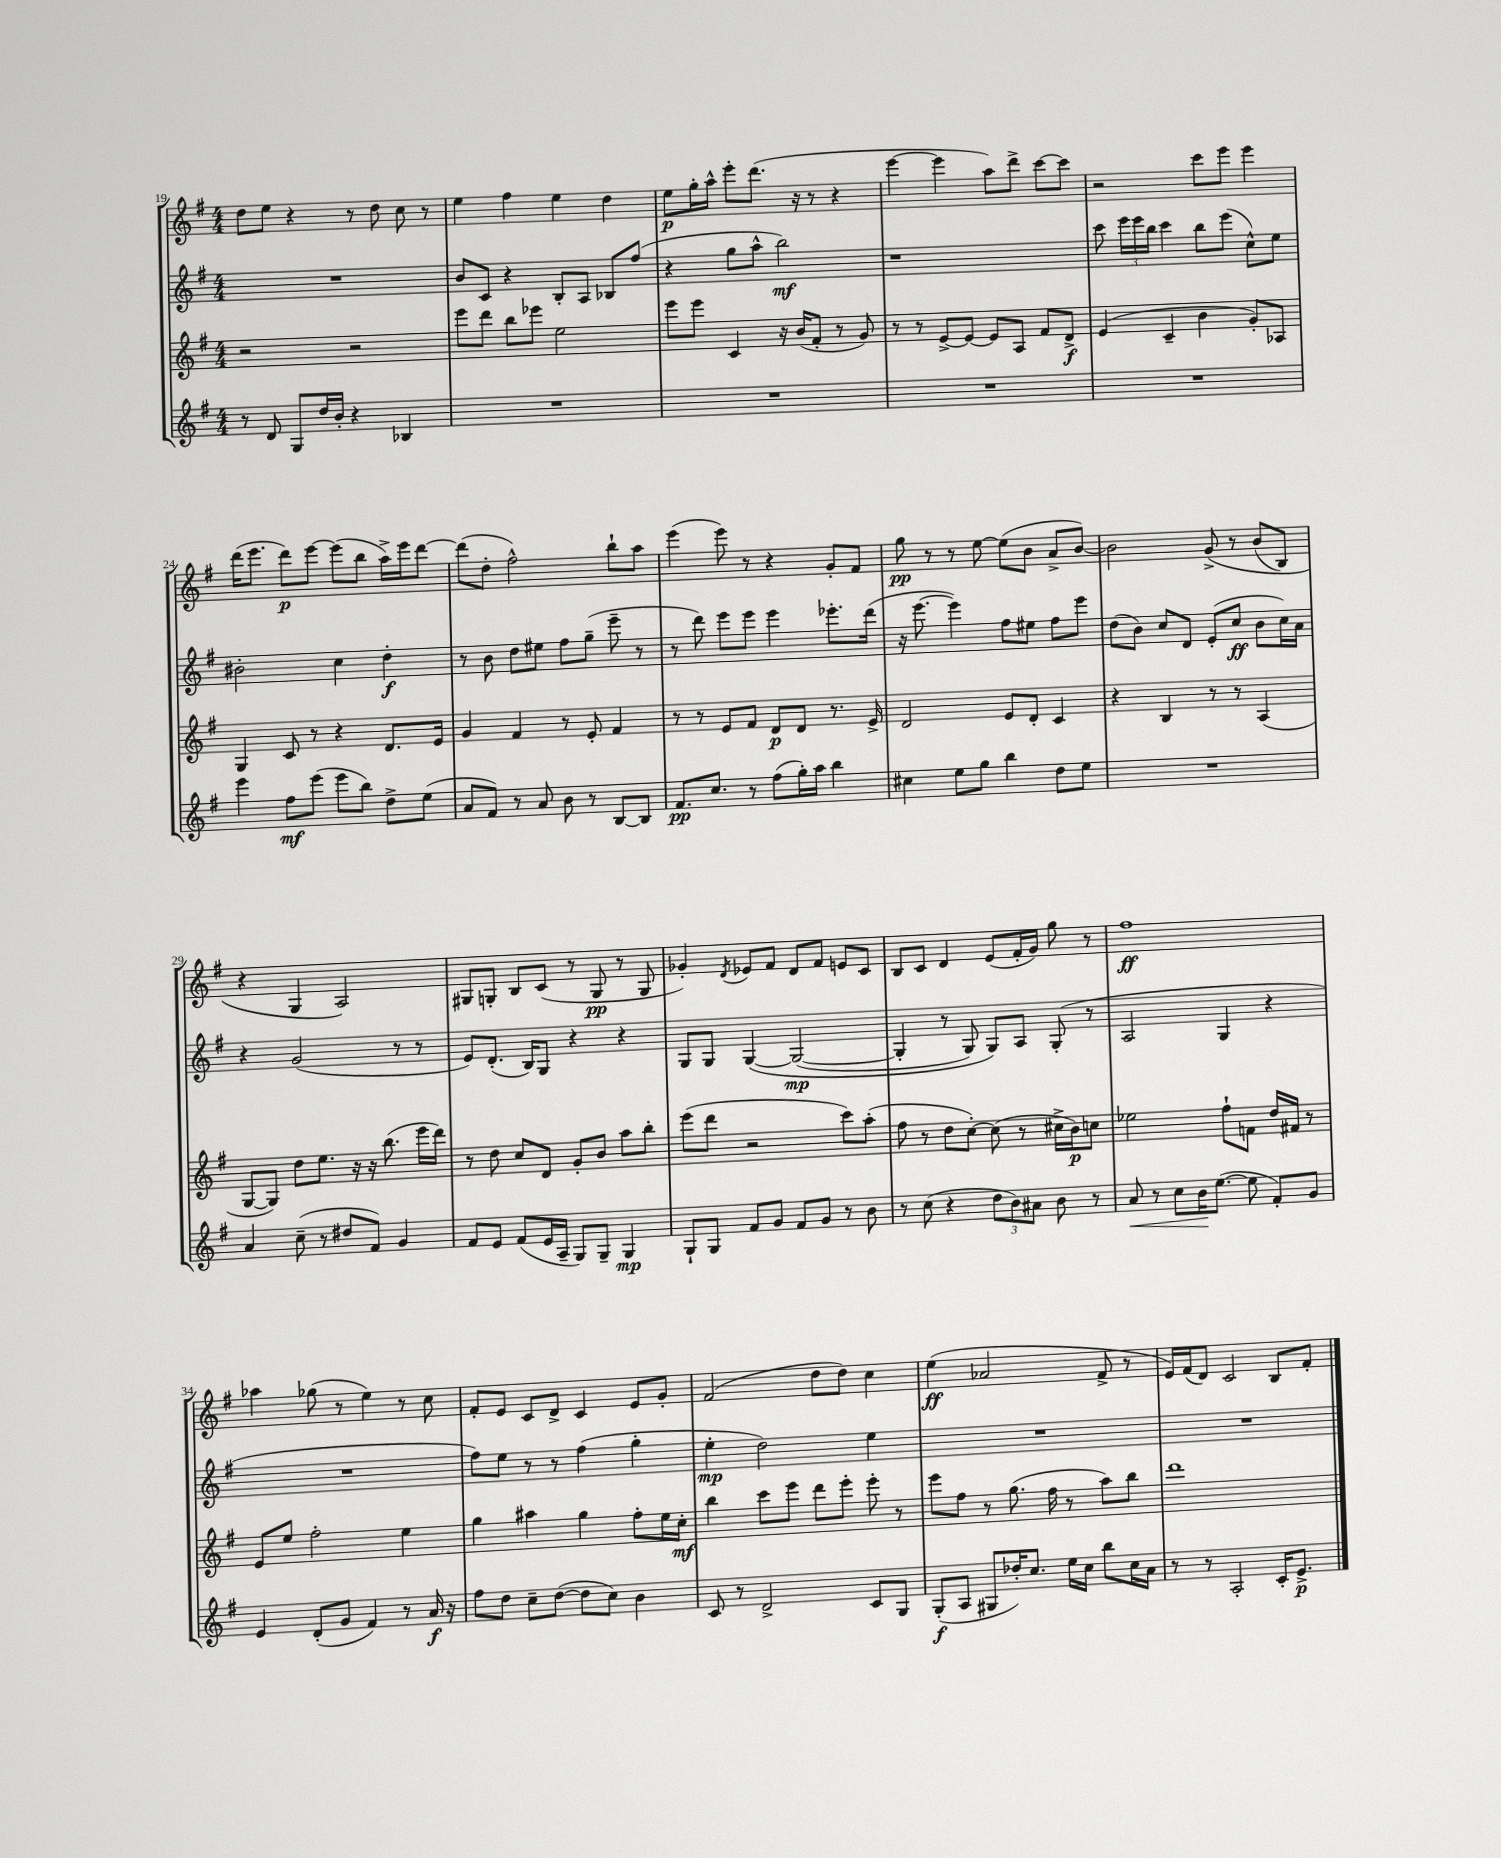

**kern	**dynam	**kern	**dynam	**kern	**dynam	**kern	**dynam
*part4	*part4	*part3	*part3	*part2	*part2	*part1	*part1
*staff4	*staff4	*staff3	*staff3	*staff2	*staff2	*staff1	*staff1
*clefG2	*	*clefG2	*	*clefG2	*	*clefG2	*
*k[f#]	*	*k[f#]	*	*k[f#]	*	*k[f#]	*
*M4/4	*	*M4/4	*	*M4/4	*	*M4/4	*
=19	=19	=19	=19	=19	=19	=19	=19
8r	.	2r	.	1r	.	8dd\L	.
8d/	.	.	.	.	.	8ee\J	.
8G/L	.	.	.	.	.	4r	.
16dd/L	.	.	.	.	.	.	.
16b'/JJ	.	.	.	.	.	.	.
4r	.	2r	.	.	.	8r	.
.	.	.	.	.	.	8dd\	.
4B-X/	.	.	.	.	.	8cc\	.
.	.	.	.	.	.	8r	.
=20	=20	=20	=20	=20	=20	=20	=20
1r	.	8eee\L	.	8b/L	.	4ee\	.
.	.	8ddd\J	.	8c/J	.	.	.
.	.	8bb\L	.	4r	.	4ff#\	.
.	.	8eee-X\J	.	.	.	.	.
.	.	2ee\	.	8B'/L	.	4ee\	.
.	.	.	.	8A/J	.	.	.
.	.	.	.	8B-X/L	.	4dd\	.
.	.	.	.	(8ff#/J	.	.	.
=21	=21	=21	=21	=21	=21	=21	=21
1r	.	8eee\L	.	4r	.	8ee\L	p
.	.	8eee\J	.	.	.	16gg'\L	.
.	.	.	.	.	.	16aa^^\JJ	.
.	.	4c/	.	8gg\L	.	8eee'\L	.
.	.	.	.	8aa^^\J	.	(8.ddd\J	.
.	.	16r	.	2bb\)	mf	.	.
.	.	(16b/KL	.	.	.	16r	.
.	.	8f#'/J	.	.	.	8r	.
.	.	8r	.	.	.	4r	.
.	.	8g/)	.	.	.	.	.
=22	=22	=22	=22	=22	=22	=22	=22
1r	.	8r	.	1r	.	[4eee\	.
.	.	8r	.	.	.	.	.
.	.	[8e^/L	.	.	.	4eee\]	.
.	.	8e/J_	.	.	.	.	.
.	.	8e/L]	.	.	.	8aa\L)	.
.	.	8A/J	.	.	.	8ddd^\J	.
.	.	8f#/L	.	.	.	[8ccc\L	.
.	.	8d^/J	f	.	.	8ccc\J]	.
=23	=23	=23	=23	=23	=23	=23	=23
1r	.	(4e/	.	8ccc\	.	2r	.
.	.	.	.	24eee\LL	.	.	.
.	.	.	.	24eee\	.	.	.
.	.	.	.	24bb\JJ	.	.	.
.	.	4c~/	.	4ccc\	.	.	.
.	.	4b\	.	8bb\L	.	8ccc\L	.
.	.	.	.	(8eee\J	.	8eee\J	.
.	.	8g'/L)	.	8cc^^\L)	.	4eee\	.
.	.	8A-X/J	.	8ee\J	.	.	.
!!LO:LB:g=z
=24	=24	=24	=24	=24	=24	=24	=24
4eee\	.	4G/	.	2b#X'\	.	(16ddd\KL	.
.	.	.	.	.	.	8.eee\J	.
8ff#\L	mf	8c/	.	.	.	8ddd\L)	p
(8eee\J	.	8r	.	.	.	[8eee\J	.
8eee\L	.	4r	.	4cc\	.	(8eee\L]	.
8bb\J)	.	.	.	.	.	8bb\J	.
8dd^\L	.	8.d/L	.	4dd'\	f	16aa^\LL)	.
.	.	.	.	.	.	16eee\J	.
(8ee\J	.	.	.	.	.	[8ddd\J	.
.	.	16e/Jk	.	.	.	.	.
=25	=25	=25	=25	=25	=25	=25	=25
8a/L	.	4g/	.	8r	.	(8ddd\L]	.
8f#/J)	.	.	.	8b\	.	8dd'\J	.
8r	.	4f#/	.	8dd\L	.	2ff#^^\)	.
8a/	.	.	.	8ee#X\J	.	.	.
8b\	.	8r	.	8ff#\L	.	.	.
8r	.	8e'/	.	(8gg~\J	.	.	.
[8B/L	.	4f#/	.	8eee~\	.	8bb`\L	.
8B/J]	.	.	.	8r	.	8aa\J	.
=26	=26	=26	=26	=26	=26	=26	=26
8.f#/L	pp	8r	.	8r	.	(4eee\	.
.	.	8r	.	8ddd\)	.	.	.
8.cc/J	.	.	.	.	.	.	.
.	.	8e/L	.	8eee\L	.	8eee\)	.
8r	.	8f#/J	.	8eee\J	.	8r	.
(8ff#\L	.	8d/L	p	4eee\	.	4r	.
16gg'\L)	.	8d/J	.	.	.	.	.
16aa\JJ	.	.	.	.	.	.	.
4bb\	.	8.r	.	8.eee-X'\L	.	8g'/L	.
.	.	.	.	.	.	8f#/J	.
.	.	16e^/	.	(16ddd\Jk	.	.	.
=27	=27	=27	=27	=27	=27	=27	=27
4cc#X\	.	2d/	.	16r	.	8gg\	pp
.	.	.	.	[8.eee\	.	.	.
.	.	.	.	.	.	8r	.
8ee\L	.	.	.	4eee\])	.	8r	.
8gg\J	.	.	.	.	.	[8ee\	.
4bb\	.	8e/L	.	8ff#\L	.	(8ee\L]	.
.	.	8d'/J	.	8ee#X\J	.	8b\J	.
8dd\L	.	4c/	.	8ff#\L	.	8a^/L	.
8ee\J	.	.	.	8eee\J	.	[8b/J)	.
=28	=28	=28	=28	=28	=28	=28	=28
1r	.	4r	.	(8dd\L	.	2b\]	.
.	.	.	.	8b\J)	.	.	.
.	.	4B/	.	8cc/L	.	.	.
.	.	.	.	8d/J	.	.	.
.	.	8r	.	(8e'/L	.	(8g^/	.
.	.	8r	.	8cc/J	ff	8r	.
.	.	(4A/	.	8b\L	.	(8b/L	.
.	.	.	.	16cc\L)	.	8B/J)	.
.	.	.	.	16a\JJ	.	.	.
!!LO:LB:g=z
=29	=29	=29	=29	=29	=29	=29	=29
4a/	.	[8G/L	.	4r	.	4r	.
.	.	8G/J])	.	.	.	.	.
(8cc~\	.	8dd\L	.	(2g/	.	4G/	.
8r	.	8.ee\J	.	.	.	.	.
8dd#X/L	.	.	.	.	.	2A/)	.
.	.	16r	.	.	.	.	.
8f#/J)	.	16r	.	.	.	.	.
.	.	(8.bb\	.	.	.	.	.
4g/	.	.	.	8r	.	.	.
.	.	16eee\LL	.	8r	.	.	.
.	.	16ddd\JJ)	.	.	.	.	.
=30	=30	=30	=30	=30	=30	=30	=30
8f#/L	.	8r	.	8e/L)	.	8G#X/L	.
8e/J	.	8dd\	.	(8.d'/J	.	8Gn'/J	.
(8f#/L	.	8cc/L	.	.	.	8B/L	.
.	.	.	.	16B/KL)	.	.	.
16e/L	.	8d/J	.	8G/J	.	(8c/J	.
16A~/JJ	.	.	.	.	.	.	.
8G/L)	.	8g'/L	.	4r	.	8r	.
8G~/J	.	8b/J	.	.	.	8G/	pp
4G/	mp	8aa\L	.	4r	.	8r	.
.	.	8bb'\J	.	.	.	8G/	.
=31	=31	=31	=31	=31	=31	=31	=31
8G`/L	.	(8eee\L	.	8G/L	.	4g-X'/)	.
8G/J	.	8ddd\J	.	8G/J	.	.	.
.	.	.	.	.	.	8qd/	.
8f#/L	.	2r	.	([4G/	.	8e-X/L	.
8g/J	.	.	.	.	.	8f#/J	.
8f#/L	.	.	.	(2G/_	mp	8d/L	.
8g/J	.	.	.	.	.	8f#/J	.
8r	.	8ccc\L)	.	.	.	8en/L	.
8b\	.	(8aa'\J	.	.	.	8c/J	.
=32	=32	=32	=32	=32	=32	=32	=32
8r	.	8ff#\	.	4G'/]	.	8B/L	.
(8cc\	.	8r	.	.	.	8c/J	.
4r	.	8dd\L	.	8r	.	4d/	.
.	.	[8cc'\J)	.	8G/)	.	.	.
12dd\L	.	(8cc\]	.	8G/L)	.	(8e/L	.
12b\)	.	.	.	.	.	.	.
.	.	8r	.	8A/J	.	16f#'/L	.
12a#X\J	.	.	.	.	.	.	.
.	.	.	.	.	.	16g/JJ)	.
8b\	.	16cc#X^\LL	.	(8G'/	.	8gg\	.
.	.	16b\J)	p	.	.	.	.
8r	.	8ccn\J	.	8r	.	8r	.
=33	=33	=33	=33	=33	=33	=33	=33
!	!LO:HP:b	!	!	!	!	!	!
8a/	<	2ee-X\	.	2A/	.	1ff#	ff
8r	.	.	.	.	.	.	.
8cc\L	.	.	.	.	.	.	.
16b\K	.	.	.	.	.	.	.
([8.ee\J	[	.	.	.	.	.	.
.	.	8ff#`\L	.	4G/	.	.	.
8ee\]	.	8fn\J	.	.	.	.	.
8f#'/L)	.	16dd/LL	.	4r	.	.	.
.	.	16f#X/JJ	.	.	.	.	.
8g/J	.	8r	.	.	.	.	.
!!LO:LB:g=z
=34	=34	=34	=34	=34	=34	=34	=34
4e/	.	8e/L	.	1r	.	4aa-X\	.
.	.	8ee/J	.	.	.	.	.
(8d'/L	.	2ff#'\	.	.	.	(8gg-X\	.
8g/J	.	.	.	.	.	8r	.
4f#/)	.	.	.	.	.	4ee\)	.
8r	.	4ee\	.	.	.	8r	.
16a/	f	.	.	.	.	8cc\	.
16r	.	.	.	.	.	.	.
=35	=35	=35	=35	=35	=35	=35	=35
8ff#\L	.	4gg\	.	8ff#\L)	.	8f#'/L	.
8dd\J	.	.	.	8ee\J	.	8e/J	.
8cc~\L	.	4aa#X\	.	8r	.	8c/L	.
([8dd\J	.	.	.	8r	.	8d^/J	.
8dd\L]	.	4gg\	.	(4ff#\	.	4c/	.
8cc\J)	.	.	.	.	.	.	.
4b\	.	8ff#'\L	.	4gg'\	.	8e/L	.
.	.	16ee\L	.	.	.	8g'/J	.
.	.	16cc'\JJ	mf	.	.	.	.
=36	=36	=36	=36	=36	=36	=36	=36
8c/	.	4bb\	.	4ee'\	mp	(2f#/	.
8r	.	.	.	.	.	.	.
2d^/	.	8ccc\L	.	2dd\)	.	.	.
.	.	8eee\J	.	.	.	.	.
.	.	8ddd\L	.	.	.	8dd\L	.
.	.	8eee'\J	.	.	.	8dd\J)	.
8c/L	.	8eee'\	.	4ee\	.	4cc\	.
8G/J	.	8r	.	.	.	.	.
=37	=37	=37	=37	=37	=37	=37	=37
(8G'/L	f	8eee\L	.	1r	.	(4ee\	ff
8A/J	.	8ff#\J	.	.	.	.	.
8G#X/L	.	8r	.	.	.	2a-X/	.
16dd-X'/K)	.	(8.gg\	.	.	.	.	.
8.cc/J	.	.	.	.	.	.	.
.	.	16ff#\	.	.	.	.	.
16ee\LL	.	8r	.	.	.	.	.
16cc\JJ	.	.	.	.	.	.	.
8bb\L	.	8aa\L)	.	.	.	8f#^/	.
16cc\L	.	8bb\J	.	.	.	8r	.
16a\JJ	.	.	.	.	.	.	.
=38	=38	=38	=38	=38	=38	=38	=38
8r	.	1ddd	.	1r	.	16e/LL)	.
.	.	.	.	.	.	(16f#/J	.
8r	.	.	.	.	.	8d/J)	.
2A'/	.	.	.	.	.	2c/	.
16c'/KL	.	.	.	.	.	8B/L	.
8.e^/J	p	.	.	.	.	.	.
.	.	.	.	.	.	8f#'/J	.
==	==	==	==	==	==	==	==
*-	*-	*-	*-	*-	*-	*-	*-
